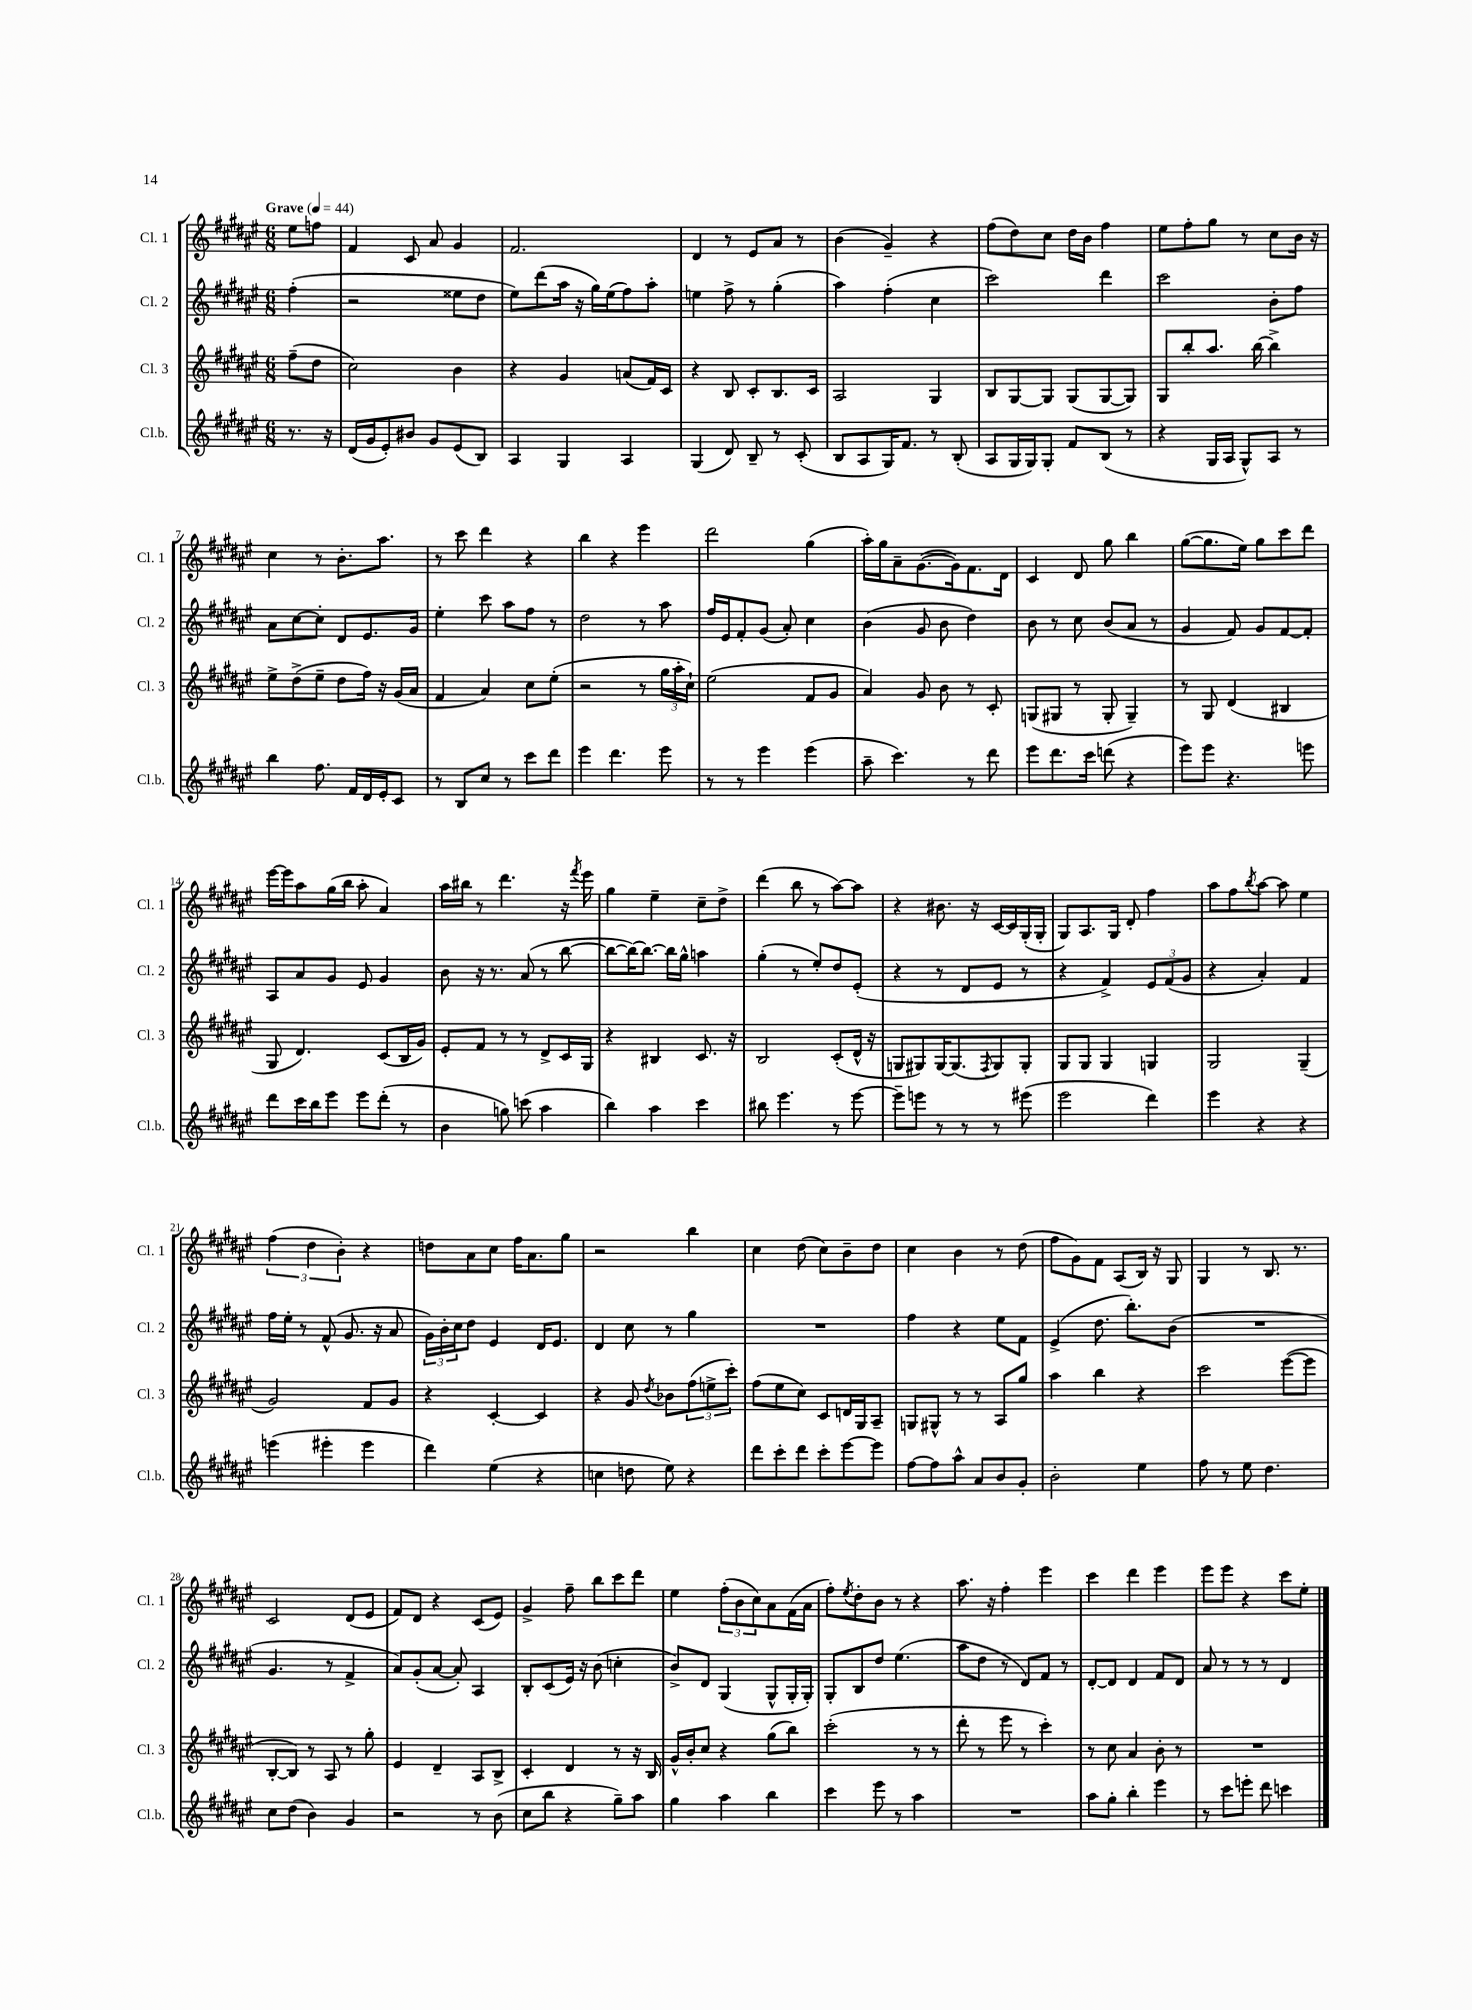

**kern	**kern	**kern	**kern
*staff4	*staff3	*staff2	*staff1
*clefG2	*clefG2	*clefG2	*clefG2
*k[f#c#g#d#a#e#]	*k[f#c#g#d#a#e#]	*k[f#c#g#d#a#e#]	*k[f#c#g#d#a#e#]
*M6/8	*M6/8	*M6/8	*M6/8
*MM44	*MM44	*MM44	*MM44
8.r	(8ff#~\L	(4ff#'\	8ee#\L
.	8dd#\J	.	8ff\J
16r	.	.	.
=	=	=	=
(16d#/LL	2cc#\)	2r	4f#/
16g#/J	.	.	.
8e#'/)	.	.	.
8b#/J	.	.	8c#/
8g#/L	.	.	8a#/
(8e#/	4b\	8ee##\L	4g#/
8B/J)	.	8dd#\J	.
=	=	=	=
4A#/	4r	8ee#\L)	2.f#/
.	.	(8ddd#\	.
4G#/	4g#/	16aa#\Jk	.
.	.	16r	.
.	.	16gg#\LL)	.
.	.	(16ee#\J	.
4A#/	(8a/L	8ff#\)	.
.	16f#/L)	8aa#'\J	.
.	16c#/JJ	.	.
=	=	=	=
(4G#/	4r	4ee\	4d#/
8d#/)	8B/	8ff#^\	8r
8B~/	8c#'/L	8r	8e#/L
8r	8.B/	(4gg#'\	8a#/J
(8c#'/	.	.	8r
.	16c#/Jk	.	.
=	=	=	=
8B/L	2A#/	4aa#\)	(4b\
8A#/	.	.	.
16G#/K)	.	(4ff#'\	4g#~/)
8.f#/J	.	.	.
8r	4G#/	4cc#\	4r
(8B'/	.	.	.
=	=	=	=
8A#/L	8B/L	2ccc#\)	(8ff#\L
16G#/L	[8G#/	.	8dd#\)
16G#/J)	.	.	.
8G#'/J	8G#/]J	.	8cc#\J
8f#/L	(8G#/L	.	16dd#\LL
.	.	.	16b\JJ
(8B/J	[8G#/	4ddd#\	4ff#\
8r	8G#/]J)	.	.
=	=	=	=
4r	8G#/L	2ccc#\	8ee#\L
.	8bb'/	.	8ff#'\
16G#/LL	8.aa#/J	.	8gg#\J
16A#/JJ	.	.	.
8G#^^/L)	.	.	8r
.	[16bb\	.	.
8A#/J	4bb^\]	8b'\L	8cc#\L
8r	.	8ff#\J	16b\Jk
.	.	.	16r
=	=	=	=
4bb\	8ee#^\L	8a#\L	4cc#\
.	(8dd#^\	[8cc#\	.
8.ff#\	8ee#~\J	8cc#'\]J	8r
.	8dd#\L	8d#/L	8.b'\L
16f#/LL	.	.	.
16d#/	16ff#\Jk)	8.e#/	.
16e#'/J	16r	.	8.aa#\J
8c#/J	(16g#/LL	.	.
.	16a#/JJ	16g#/Jk	.
=	=	=	=
8r	4f#/	4ee#'\	8r
8B/L	.	.	8ccc#\
8cc#/J	4a#/)	8ccc#\	4ddd#\
8r	.	8aa#\L	.
8ccc#\L	8cc#\L	8ff#\J	4r
8ddd#\J	(8ee#'\J	8r	.
=	=	=	=
4eee#\	2r	2dd#\	4bb\
4.ddd#\	.	.	4r
.	8r	8r	4eee#\
8eee#\	24gg#\LL	8aa#\	.
.	24aa#'\	.	.
.	24cc#`\JJ)	.	.
=	=	=	=
8r	(2ee#\	16ff#/LL	2ddd#\
.	.	16e#/J	.
8r	.	8f#'/	.
4eee#\	.	(8g#/J	.
.	.	8a#'/)	.
(4eee#\	8f#/L	4cc#\	(4gg#\
.	8g#/J	.	.
=	=	=	=
8aa#~\	4a#/)	(4b\	16aa#'\LL)
.	.	.	16gg#\J
4.ccc#\)	.	.	8a#~\
.	8g#/	8g#/	([8.g#\
.	8b\	8b\	.
.	.	.	16g#\]k)
8r	8r	4dd#\)	8.f#\
8ddd#\	8c#'/	.	.
.	.	.	16d#\Jk
=	=	=	=
8eee#\L	(8G/L	8b\	4c#/
8.ddd#\	8G#/J	8r	.
.	8r	8cc#\	8d#/
16ccc#\Jk	.	.	.
(8ddd\	8G#'/	(8b/L	8gg#\
4r	4G#~/)	8a#/J	4bb\
.	.	8r	.
=	=	=	=
8eee#\L)	8r	4g#/	([8gg#\L
8eee#\J	8G#/	.	8.gg#\]
4.r	(4d#/	8f#/)	.
.	.	.	16ee#\Jk)
.	.	8g#/L	8gg#\L
.	4B#/	[8f#/	8ccc#\
8eee\	.	8f#'/]J	8ddd#\J
=	=	=	=
8ddd#\L	8G#/	8A#/L	[16eee#\LL
.	.	.	16eee#\]J
16ccc#\L	4.d#/)	8a#/	8aa#\
16bb\J	.	.	.
8eee#\J	.	8g#/J	(16gg#\L
.	.	.	16bb\JJ
8eee#\L	.	8e#/	8aa#'\
(8ddd#'\J	(8c#/L	4g#/	4a#/)
8r	16B/L	.	.
.	16g#/JJ)	.	.
=	=	=	=
4b\	8e#'/L	8b\	16aa#\LL
.	.	.	16bb#\JJ
.	8f#/J	16r	8r
.	.	8.r	.
8gg\)	8r	.	4.ddd#\
(8ccc\	8r	(8a#/	.
4aa#\	8d#^/L	8r	.
.	16c#/L	[8bb\	16r
.	.	.	8qfff#/
.	16G#/JJ	.	16eee#\
=	=	=	=
4bb\)	4r	8bb\_L	4gg#\
.	.	16bb\_K)	.
.	.	8.bb\_J	.
4aa#\	4B#/	.	4ee#~\
.	.	16bb\]LL	.
.	.	16gg#^^\JJ	.
4ccc#\	8.c#/	4aa\	8cc#~\L
.	.	.	8dd#^\J
.	16r	.	.
=	=	=	=
8bb#\	2B/	(4gg#'\	(4ddd#\
4.eee#\	.	.	.
.	.	8r	8bb\
.	.	8ee#'/L)	8r
8r	(8c#'/L	8dd#/	[8aa#\L)
[8eee#\	16d#^^/Jk	(8e#'/J	8aa#\]J
.	16r	.	.
=	=	=	=
8eee#~\]L	8G/L	4r	4r
8eee\J	8G#/)	.	.
8r	[16G#/K	8r	8.b#\
.	(8.G#/]	.	.
8r	.	8d#/L	.
.	.	.	16r
.	8qF#/	.	.
8r	8G#/)	8e#/J	[16c#/LL
.	.	.	16c#/]
(8eee#\	8G#'/J	8r	(16G#'/
.	.	.	16G#'/JJ
=	=	=	=
2eee#\	8G#/L	4r	8G#/L)
.	8G#/J	.	8.A#/
.	4G#/	4f#^/)	.
.	.	.	16G#/Jk
.	.	.	8d#'/
4ddd#\)	4G/	12e#/L	4ff#\
.	.	(12f#/	.
.	.	12g#/J	.
=	=	=	=
4eee#\	2G#/	4r	8aa#\L
.	.	.	8ff#\
.	.	.	8qbb/
4r	.	4a#'/)	[8aa#\J
.	.	.	8aa#\]
4r	(4G#~/	4f#/	4ee#\
=	=	=	=
(4eee\	2g#/)	16ff#\LL	(6ff#\
.	.	16ee#'\JJ	.
.	.	8r	.
.	.	.	6dd#\
4eee#'\	.	(8f#^^/	.
.	.	.	6b'\)
.	.	8.g#/	.
4eee#\	8f#/L	.	4r
.	.	16r	.
.	8g#/J	8a#/	.
=	=	=	=
4ddd#\)	4r	24g#\LL)	8dd\L
.	.	24b'\	.
.	.	24cc#\J	.
.	.	8dd#\J	8a#\
(4ee#\	[4c#'/	4e#/	8cc#\J
.	.	.	16ff#\LK
.	.	.	8.a#\
4r	4c#/]	16d#/LK	.
.	.	8.e#/J	.
.	.	.	8gg#\J
=	=	=	=
4cc\	4r	4d#/	2r
8dd\	8g#/	8cc#\	.
.	8qdd#/	.	.
8ee#\)	8b-\L	8r	.
4r	(12ff#\	4gg#\	4bb\
.	12ee^\	.	.
.	12ccc#'\J)	.	.
=	=	=	=
8ddd#\L	(8ff#\L	2.r	4cc#\
8ccc#'\	8ee#\	.	.
8ddd#\J	8cc#\J)	.	(8dd#\
8ccc#'\L	8c#/L	.	8cc#\L)
[8eee#\	16d/L	.	8b~\
.	16G#/J	.	.
8eee#\]J	8A#~/J	.	8dd#\J
=	=	=	=
[8ff#\L	8G/L	4ff#\	4cc#\
8ff#\]	8G#^^/J	.	.
8aa#^^\J	8r	4r	4b\
8a#/L	8r	.	.
8b/	8A#/L	8ee#\L	8r
8g#'/J	8gg#/J	8f#\J	(8dd#\
=	=	=	=
2b'\	4aa#\	(4e#^/	8ff#\L
.	.	.	8g#\)
.	4bb\	8.dd#\	8f#\J
.	.	.	(8A#/L
.	.	8.bb'\L)	.
4ee#\	4r	.	16B/Jk)
.	.	.	16r
.	.	(8b\J	8G#/
=	=	=	=
8ff#\	2ccc#\	2.r	4G#/
8r	.	.	.
8ee#\	.	.	8r
4.dd#\	.	.	8.B/
.	([8eee#\L	.	.
.	.	.	8.r
.	8eee#\]J	.	.
=	=	=	=
8cc#\L	[8B'/L	4.g#/	2c#/
(8dd#\J	8B/]J)	.	.
4b\)	8r	.	.
.	8A#/	8r	.
4g#/	8r	4f#^/	(8d#/L
.	8gg#'\	.	8e#/J
=	=	=	=
2r	4e#/	8a#/L)	8f#/L)
.	.	(8g#'/	8d#/J
.	4d#~/	[8a#/J	4r
.	.	8a#'/])	.
8r	8A#/L	4A#/	(8c#/L
(8b\	8B^/J	.	8e#/J)
=	=	=	=
8cc#\L	4c#'/	8B'/L	4g#^/
8bb\J	.	(8c#/	.
4r	4d#/	16e#/Jk)	8ff#~\
.	.	16r	.
.	.	(8b\	8bb\L
8gg#~\L)	8r	4cc'\	8ccc#\
8aa#\J	16r	.	8ddd#\J
.	16B/	.	.
=	=	=	=
4gg#\	16g#^^/LL	8b^/L)	4ee#\
.	16b'/J	.	.
.	8cc#/J	8d#/J	.
4aa#\	4r	(4G#/	(12ff#'\L
.	.	.	12b\
.	.	.	12cc#\)
4bb\	(8gg#\L	8G#^^/L	8a#\
.	8bb\J)	16G#'/L	(16f#\L
.	.	16G#'/JJ)	16a#\JJ
=	=	=	=
4ccc#\	(2ccc#'\	8G#'/L	8ff#'\L)
.	.	.	8qee#/
.	.	8B/	8dd#'\
8eee#\	.	8dd#/J	8b\J
8r	.	(4.ee#\	8r
4aa#\	8r	.	4r
.	8r	.	.
=	=	=	=
2.r	8ddd#'\	8aa#\L	8.aa#\
.	8r	8dd#\J	.
.	.	.	16r
.	8eee#\	8r	4ff#'\
.	8r	8d#/L)	.
.	4ccc#'\)	8f#/J	4eee#\
.	.	8r	.
=	=	=	=
8aa#\L	8r	[8d#'/L	4ccc#\
8gg#'\J	8cc#\	8d#/]J	.
4bb'\	4a#/	4d#/	4ddd#\
4eee#\	8b'\	8f#/L	4eee#\
.	8r	8d#/J	.
=	=	=	=
8r	2.r	8a#/	8eee#\L
8ccc#\L	.	8r	8eee#\J
8eee'\J	.	8r	4r
8ddd#\	.	8r	.
4ccc\	.	4d#/	8ccc#\L
.	.	.	8ee#'\J
==	==	==	==
*-	*-	*-	*-
